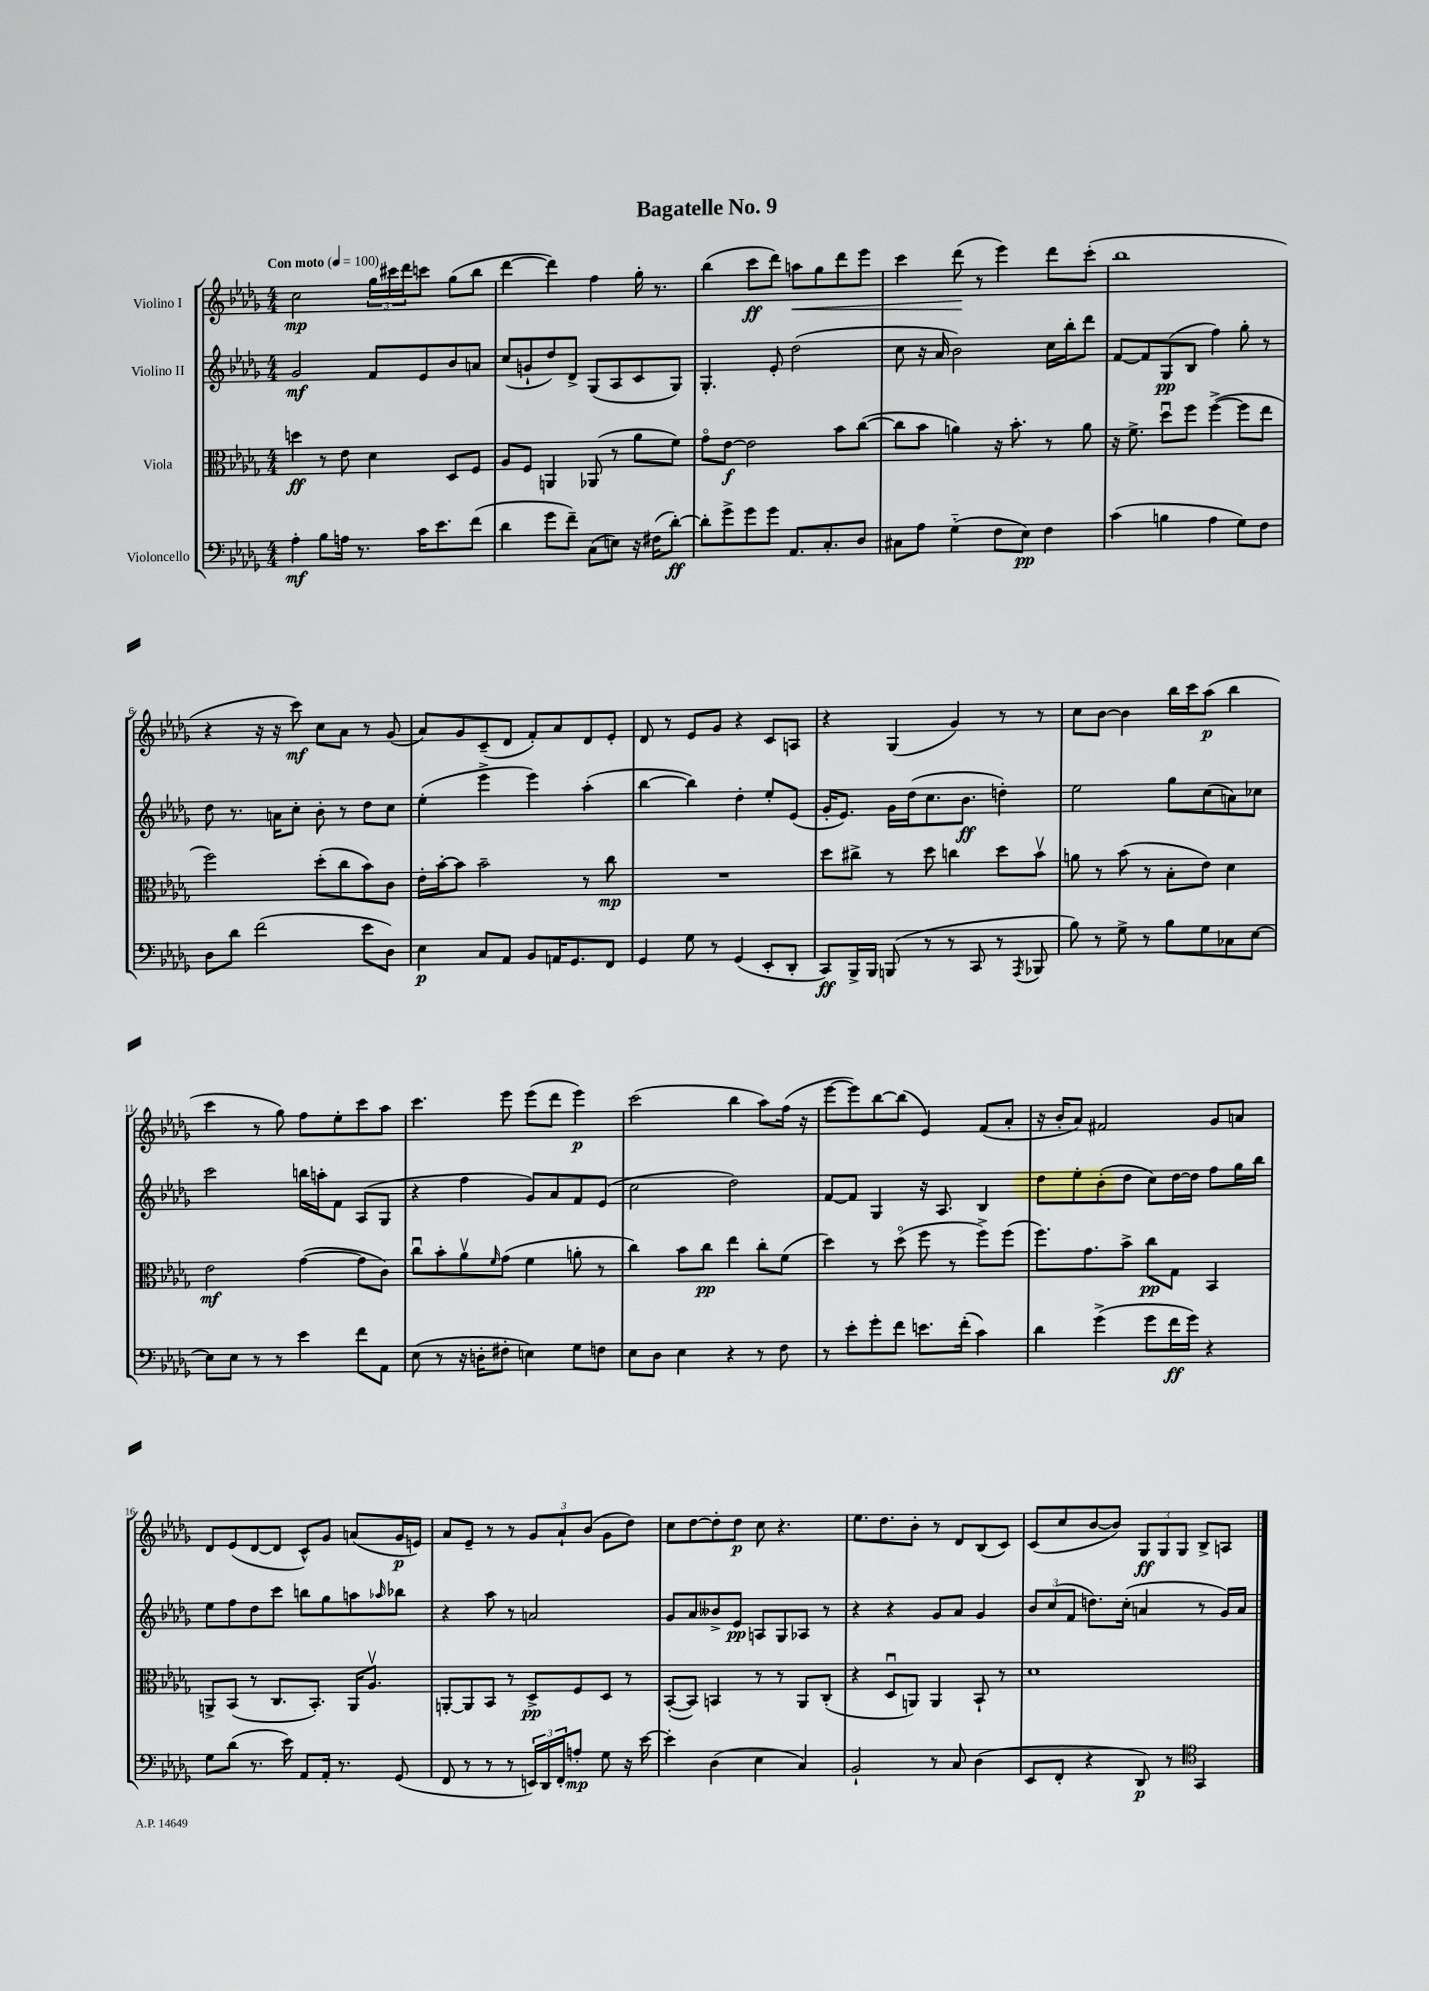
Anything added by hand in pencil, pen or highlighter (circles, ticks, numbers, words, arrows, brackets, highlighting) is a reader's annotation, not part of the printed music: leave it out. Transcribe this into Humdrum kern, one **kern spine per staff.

**kern	**kern	**kern	**kern
*staff4	*staff3	*staff2	*staff1
*clefF4	*clefC3	*clefG2	*clefG2
*k[b-e-a-d-g-]	*k[b-e-a-d-g-]	*k[b-e-a-d-g-]	*k[b-e-a-d-g-]
*M4/4	*M4/4	*M4/4	*M4/4
*MM100	*MM100	*MM100	*MM100
4A-'	4dd	2g-	2cc
8B-	8r	.	.
16A	8e-	.	.
8.r	.	.	.
.	4d-	8f	24gg-
.	.	.	24ccc#
.	.	.	24ddd-
16c	.	8e-	8ccc
8.e-	.	.	.
.	8D-	8b-	(8gg-
(8f	8F	8a	8bb-
=	=	=	=
4d-	8A-	(8cc	[4ddd-
.	8F	8g`	.
8g-	4AA	8dd-)	4ddd-])
8f~)	.	8d-^	.
(8C	(8AA-	(8G-	4ff
8E)	8r	8A-	.
16r	8a-	8c	16gg-'
(16F#	.	.	8.r
[8d-')	8f)	8G-)	.
=	=	=	=
8d-']	8g-o	4.G-'	(4bb-
8g-^	[8e-	.	.
8g-	2e-]	.	8ccc
8g-	.	8e-'	8ddd-)
8.AA-	.	(2dd-	8aa
.	.	.	8gg-
8.C'	.	.	.
.	8b-	.	8ddd-
8D-	([8cc	.	8eee-
=	=	=	=
8C#	8cc]	8cc	4ccc
8A-	8b-	16r	.
.	.	16a-	.
(4G-'~	4a)	2b-)	(8ddd-
.	.	.	8r
8F	16r	.	4eee-)
.	8.b-'	.	.
8E-)	.	.	.
4F	8r	16cc	8ddd-
.	.	16bb-'	.
.	8a	8ddd-	(8ccc'
=	=	=	=
(4c	16r	[8f	1bb-
.	8.f^	.	.
.	.	8f]	.
4B	8dd-u	(8G-	.
.	8ff	8B-	.
4A-	([4ff^	4ff)	.
8G-)	8ff]	8gg-'	.
8F	8ee-	8r	.
=	=	=	=
8D-	2ff)	8dd-	4r
8d-	.	8.r	.
(2f	.	.	16r
.	.	16a	16r
.	.	8cc'	8ccc)
.	(8dd-'	8b-'	8cc
.	8cc	8r	8a-
8e-	8b-)	8dd-	8r
8D-)	8c	8cc	(8g-
=	=	=	=
4E-	16e-'	(4ee-'	8a-)
.	[16b-'	.	.
.	8b-]	.	8g-
8C	2b-~	4eee-^	(8c~
8AA-	.	.	8d-
8BB-	.	4eee-)	8f')
16AA	.	.	8a-
8.GG-	.	.	.
.	8r	(4aa-'	8d-
8FF	8cc	.	8e-'
=	=	=	=
4GG-	1r	[4bb-	8d-
.	.	.	8r
8G-	.	4bb-])	8e-
8r	.	.	8g-
(4GG-	.	4dd-'	4r
8EE-'	.	8ee-'	8c
8DD-'	.	(8e-	8A
=	=	=	=
8CC)	8dd-	16g-'	4r
.	.	8.e-)	.
16BBB-^	8cc#^	.	.
16BBB-	.	.	.
(8BBB	8r	16g-	(4G-
.	.	(16dd-	.
8r	8dd-	8.cc	.
8r	4cc	.	4g-)
.	.	8.b-	.
8CC	.	.	.
8r	8dd-	4dd')	8r
8qAAA-	.	.	.
8BBB-	8b-v	.	8r
=	=	=	=
8B-)	8a	2ee-	8cc
8r	8r	.	[8b-
8G-^	(8b-	.	4b-]
8r	8r	.	.
8B-	8B-'	8gg-	16bb-
.	.	.	16ccc
8G-	8e-)	(8cc	(8aa-
8C-	4d-	8a)	4bb-
[8E-	.	8cc-	.
=	=	=	=
8E-]	2e-	2ccc	4ccc
8E-	.	.	.
8r	.	.	8r
8r	.	.	8gg-)
4e-	([4g-	16bb	8ff
.	.	16aa'	.
.	.	8f	8ee-'
8f	8g-]	(8A-	8ccc
8AA-	8c)	8G-	8aa-
=	=	=	=
(8E-	8ccu	4r	4.ccc
8r	8b-'	.	.
16r	8a-v	4ff	.
16D'	.	.	.
.	16qqf	.	.
8F#'	(8g-	.	8eee-
4E)	4f	8g-)	(8eee-
.	.	8a-	8ddd-
8G-	8a'	8f	4eee-)
8F	8r	(8e-	.
=	=	=	=
8E-	4cc)	2cc	(2ccc
8D-	.	.	.
4E-	8b-	.	.
.	8cc	.	.
4r	4ee-	2dd-)	4bb-
8r	8cc'	.	8aa-)
8F	(8f	.	(16ff
.	.	.	16r
=	=	=	=
8r	4dd-)	[8f	[8eee-
8e-'	.	8f]	8eee-])
8g-'	8r	4G-	[8bb-
8f	(8dd-o	.	(8bb-]
8.e	8ff	16r	4e-)
.	.	8.A-	.
.	8r	.	.
(16f'	.	.	.
4c)	8ff^)	4B-	(8f
.	(8ff	.	8a-'
=	=	=	=
4d-	8.ff)	8dd-	16r
.	.	.	16b-'
.	.	8ee-'	8a-)
.	8.g-	.	.
(4g-^	.	(8b-'	2f#
.	8b-^	8dd-	.
8g-	8cc	8cc)	.
16f	8G-	[16dd-	.
16g-)	.	16dd-]	.
4r	4BB-	8ff	8g-
.	.	16gg-	8a
.	.	16bb-	.
=	=	=	=
8G-	8AA^	8ee-	8d-
(8d-	(8BB-	8ff	(8e-
8.r	8r	8dd-	[8d-
.	8.C	8ccc	8d-]
16e-)	.	.	.
8AA-	.	8bb	8c^^)
.	8.BB-')	.	.
16AA-'	.	8gg-	8g-
8.r	.	.	.
.	16AA	8aa	(8a
.	8.A-v	.	.
.	.	16qqaa-	.
(8GG-	.	8bb-	16g-
.	.	.	16e)
=	=	=	=
8FF	[8AA'	4r	8a-
8r	8AA]	.	8e-~
8r	8BB-	8aa-	8r
8r	8r	8r	8r
24EE)	8D-^	2a	12g-
24DD-	.	.	.
24FF'	.	.	12a-`
8A'	8F	.	.
.	.	.	(12b-
8G-	8D-	.	8g-
16r	8r	.	8dd-)
[16e-	.	.	.
=	=	=	=
4e-']	([8BB-'	8g-	8cc
.	8BB-])	8a-	[8dd-
(4D-	4BB	8b--^	8dd-']
.	.	8e-	8dd-
4E-	8r	8A	8cc
.	8r	8G-	4.r
4C)	8AA-	8A-	.
.	(8C'	8r	.
=	=	=	=
2BB-`	4r	4r	8.ee-
.	.	.	8.dd-
.	8D-u	4r	.
.	8AA)	.	8b-'
8r	4AA	8g-	8r
8C	.	8a-	8d-
(4D-	8BB-`	4g-	(8B-
.	8r	.	8c)
=	=	=	=
8EE-	1d-	12b-	(8c
.	.	(12cc	.
8FF'	.	.	8cc
.	.	12f	.
4r	.	8.dd)	[8b-
.	.	.	8b-])
.	.	(16cc'	.
8DD-)	.	4a	12G-
.	.	.	12G-
8r	.	.	.
.	.	.	12G-
*clefC4	*	*	*
4GG-	.	8r	8B-^
.	.	16g-)	8A
.	.	16a	.
==	==	==	==
*-	*-	*-	*-
